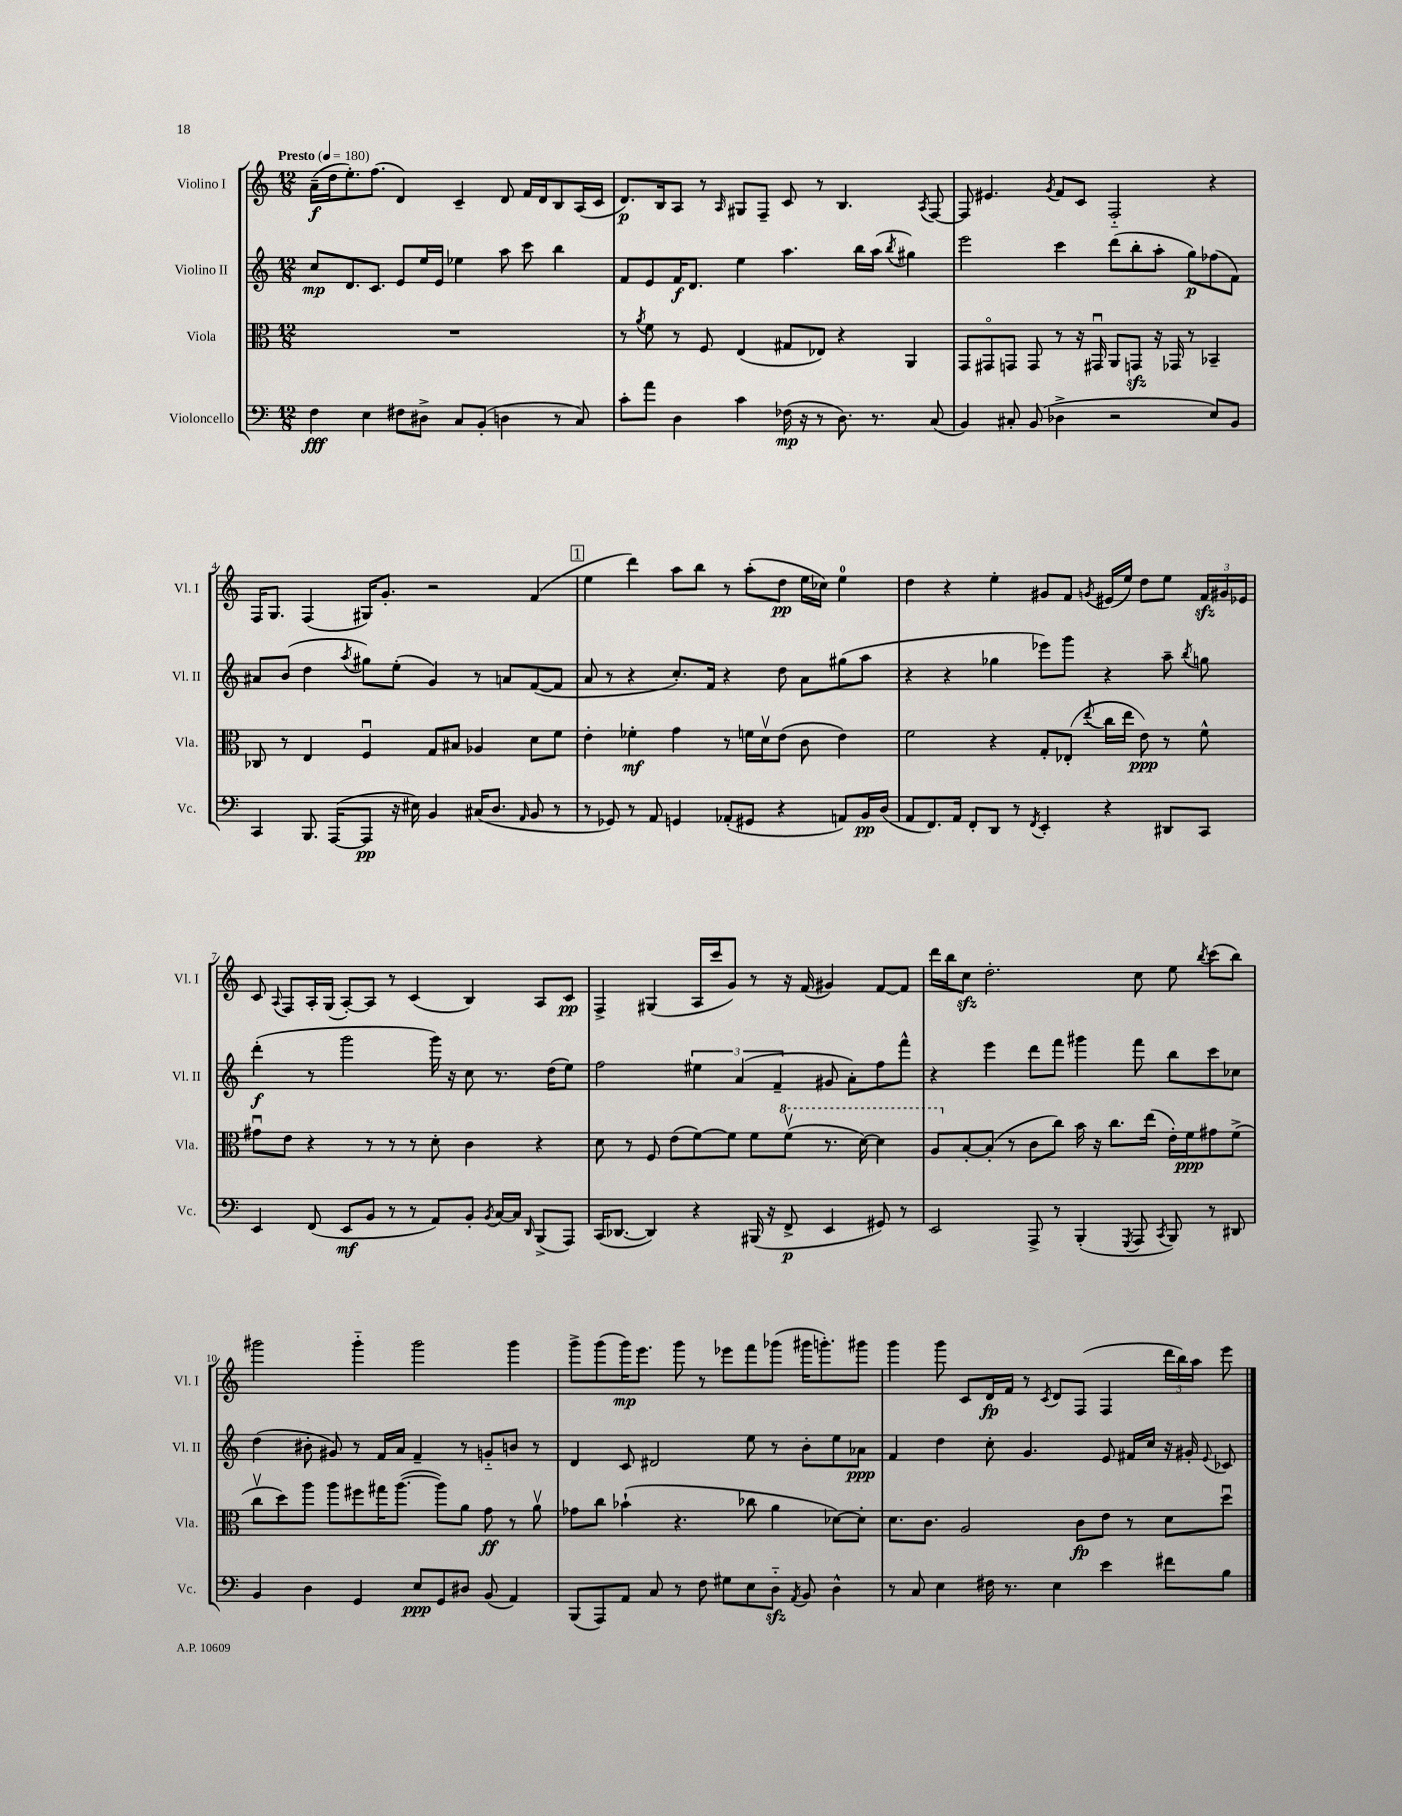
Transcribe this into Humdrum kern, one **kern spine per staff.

**kern	**kern	**kern	**kern
*staff4	*staff3	*staff2	*staff1
*clefF4	*clefC3	*clefG2	*clefG2
*k[]	*k[]	*k[]	*k[]
*M12/8	*M12/8	*M12/8	*M12/8
*MM180	*MM180	*MM180	*MM180
4F	1.r	8cc	(16a~
.	.	.	16dd
.	.	8.d	8.ee')
4E	.	.	.
.	.	8.c	(8.ff
8F#	.	8e	4d)
8D#^	.	16ee	.
.	.	16e	.
8C	.	4ee-	4c~
(8BB'	.	.	.
4D	.	8aa	8d
.	.	8ccc	16f
.	.	.	16d
8r	.	4bb	8B
8C)	.	.	(16A
.	.	.	16c
=	=	=	=
8c'	8r	8f	8.d)
.	8qa	.	.
8a	8f	8e	.
.	.	.	16B
4D	8r	16f	8A
.	.	8.d	.
.	8F	.	8r
.	.	.	16qqA
4c	(4E	4ee	8G#
.	.	.	8F~
(16F-	8G#	4.aa	8c
16r	.	.	.
8r	8E-)	.	8r
8.D)	4r	.	4.B
.	.	16bb	.
8.r	.	(16aa	.
.	.	8qbb	.
.	4AA	4gg#)	.
.	.	.	8qA
(8C	.	.	[8F
=	=	=	=
4BB)	8GG	2eee	8F]
.	8GG#o	.	4.e#
8C#'	8GG	.	.
(8BB	8GG	.	.
.	.	.	8qg
4D-^	8r	4ccc	8f
.	16r	.	8c
.	16GG#u	.	.
2r	8AA	(8ddd	2F'~
.	8GG	8bb'	.
.	16r	8aa'	.
.	16GG-	.	.
.	8r	8gg)	.
8E)	4BB-~	(8ff-	4r
8BB	.	8f)	.
=	=	=	=
4CC	8C-	8a#	16F
.	.	.	8.G
.	8r	(8b	.
8.BBB	4E	4dd	(4F
([16AAA	.	.	.
.	.	8qaa	.
8AAA]	4Fu	8gg#)	16G#)
.	.	.	8.g'
16r	.	(8ee'	.
16E#)	.	.	.
4BB	8G	4g)	2r
.	8B#	.	.
(16C#	4A-	8r	.
8.D	.	.	.
.	.	8a	.
16qqAA	.	.	.
8BB	8d	([8f	(4f
8r	8f	8f]	.
=	=	=	=
8r	4e'	8a	4ee
8GG-)	.	8r	.
8r	4f-'	4r	4ddd)
8AA	.	.	.
4GG	4g	8.cc')	8aa
.	.	.	8bb
.	.	16f	.
(8AA-'	8r	4r	8r
8GG#	16f	.	(8aa'
.	16dv	.	.
4r	(8e	8dd	8dd
.	8c	8a	16ee
.	.	.	16cc-)
8AA)	4e)	(8gg#	4ee
16BB	.	8aa	.
(16D	.	.	.
=	=	=	=
8AA	2f	4r	4dd
8.FF)	.	.	.
.	.	4r	4r
16AA	.	.	.
8FF'	.	.	.
8DD	4r	4gg-	4ee'
8r	.	.	.
8qFF	.	.	.
4EE'	8G'	8eee-)	8g#
.	(8E-'	8ggg	8f
.	8qqee	.	8qg
4r	16cc	4r	(16e#
.	16ee	.	16ee)
.	8e)	.	8dd
8DD#	8r	8aa~	8ee
.	.	8qbb	.
8CC	8f^^	8gg	24f
.	.	.	24g#
.	.	.	24e-
=	=	=	=
4EE	8g#u	(4ddd'	8c
.	.	.	8qqA
.	8e	.	8F
(8FF	4r	8r	16A'
.	.	.	(16G
8EE	.	2ggg	[8A')
8BB	8r	.	8A]
8r	8r	.	8r
8r	8r	.	(4c
8AA)	8d'	16ggg)	.
.	.	16r	.
8BB'	4c	8cc	4B)
8qBB	.	.	.
[16C	.	8.r	.
16C]	.	.	.
16qqDD	.	.	.
(8BBB^	4r	.	8A
.	.	(16dd	.
8AAA)	.	8ee)	8c
=	=	=	=
(16CC	8d	2ff	4F^
[8.DD-	.	.	.
.	8r	.	.
4DD-])	8F	.	(4G#
.	(8e	.	.
4r	[8f)	6ee#	16A
.	.	.	16ccc
.	8f]	.	8g)
.	.	(6a	.
(16BBB#	8f	.	8r
16r	.	.	.
.	.	6f~	.
8FF^	(8ffv	.	16r
.	.	.	(16f
4EE	8.r	8g#	4g#)
.	.	8a')	.
.	[16dd)	.	.
8GG#)	4dd]	8ff	[8f
8r	.	8fff^^	8f]
=	=	=	=
2EE	8a	4r	16ddd
.	.	.	16bb
.	[8B'	.	8cc
.	(8B']	4eee	2.dd'
.	8r	.	.
8AAA^	8c	8ddd	.
8r	8cc)	8fff	.
(4BBB'	16b	4ggg#	.
.	16r	.	.
.	8.cc	.	.
8qGGG	.	.	.
8AAA	.	8fff	8cc
.	(16ee	.	.
8qCC	.	.	.
8BBB)	16e')	8bb	8ee
.	16f	.	.
.	.	.	8qbb
8r	8g#	8ccc	(8ccc
8DD#	(8f^	8cc-	8bb)
=	=	=	=
4BB	8ccv	(4dd	2ggg#
.	8dd)	.	.
4D	8aa	8b#'	.
.	8aa	8g#)	.
4GG	8ff#	8r	4ggg#'~
.	16gg#	16f	.
.	([8.aa	16a	.
8E	.	4f~	2ggg#
8GG	8aa])	.	.
8D#	8a	8r	.
(8BB	8g	8g'~	.
4AA)	8r	8b	4ggg#
.	8av	8r	.
=	=	=	=
(8BBB	8g-	4d	8ggg^
8AAA)	8cc	.	(8ggg
8AA	(4b-`	8c	16ggg)
.	.	.	8.eee
8C	.	2d#	.
8r	4.r	.	8ggg
8F	.	.	8r
8G#	.	.	8eee-
8E	8cc-	8ee	8fff
8D'~	4a	8r	(8ggg-
8qAA	.	.	.
8BB	.	8b'	16ggg#
.	.	.	8.ggg')
4D^^	[8d-)	8ee	.
.	8d-']	8a-	8ggg#
=	=	=	=
8r	8.d	4f	4ggg
8C	.	.	.
.	8.c	.	.
4E	.	4dd	8ggg
.	2A	.	8c
16F#	.	8cc'	16d
8.r	.	.	16f
.	.	4.g	8r
.	.	.	8qc
4E	.	.	8d
.	8c	.	(8F
4e	8e	8e	4F
.	8r	16f#	.
.	.	16cc	.
8f#	8d	16r	24ddd
.	.	.	24bb)
.	.	16g#'	.
.	.	.	24aa
.	.	8qqe	.
8B	8ddu	8c-	8eee
==	==	==	==
*-	*-	*-	*-
